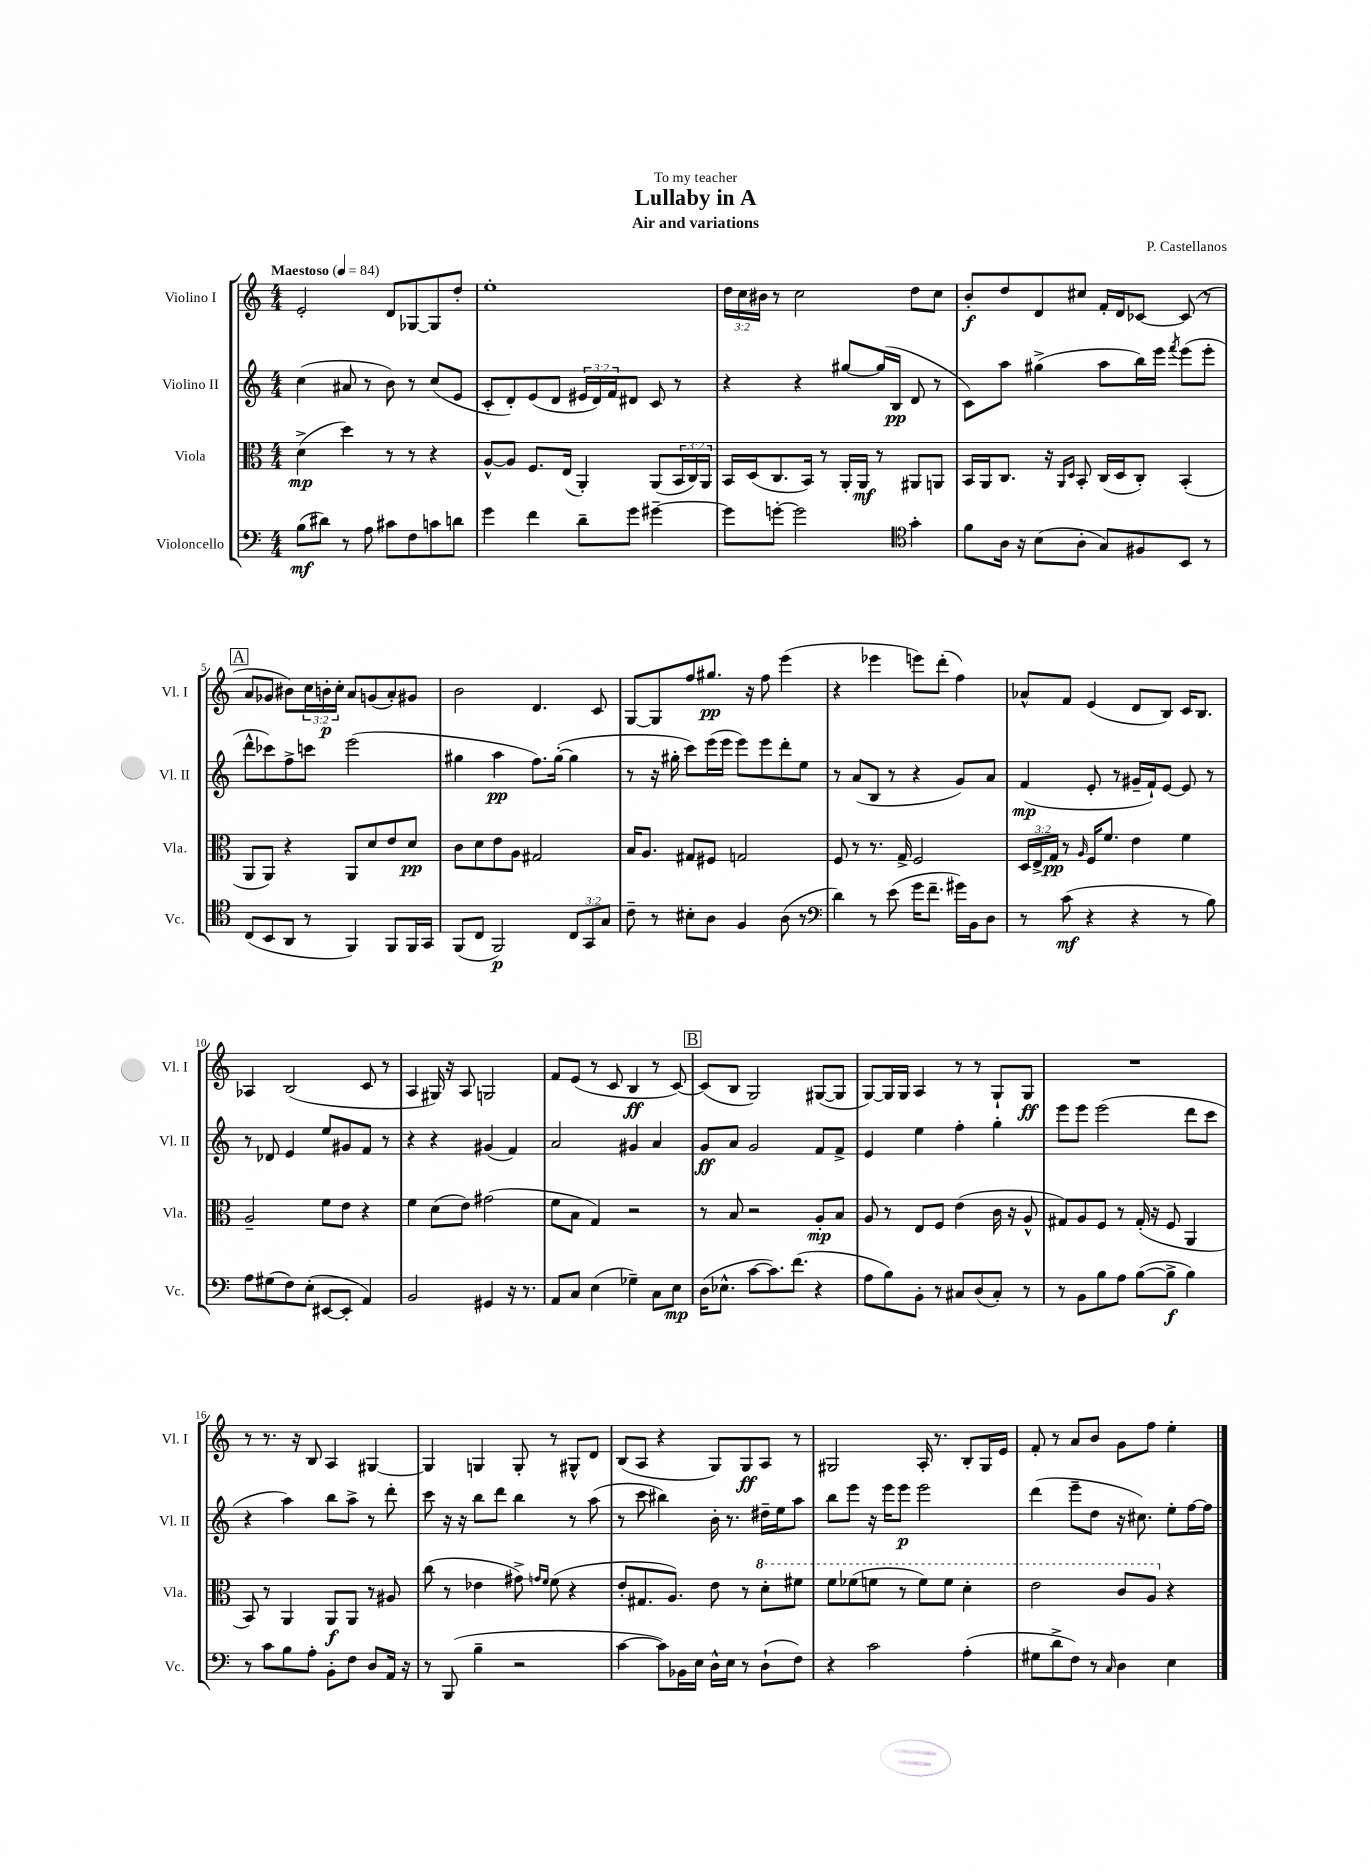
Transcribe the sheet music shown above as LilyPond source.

\header { title = "Lullaby in A" composer = "P. Castellanos" subtitle = "Air and variations" dedication = "To my teacher" }
<<
\new StaffGroup <<
\new Staff = "s0" \with { instrumentName = "Violino I" shortInstrumentName = "Vl. I" } {
    \clef treble \key c \major \numericTimeSignature \time 4/4 \override Staff.TupletNumber.text = #tuplet-number::calc-fraction-text \tempo "Maestoso" 4 = 84
    e'2-. d'8 ges8~ ges8 d''8-. |
    e''1-. |
    \tuplet 3/2 { d''16 c''16 bis'16 } r8 c''2 d''8 c''8 |
    b'8-.\f d''8 d'8 cis''8 f'16-. d'16 ces'8~ ces'8( r8 |
    \mark \markup { \box "A" } a'8 ges'8 bis'8) \tuplet 3/2 { c''16 b'16-.\p c''16-. } a'8 g'8( a'8-.) gis'8 |
    b'2 d'4. c'8 |
    g8~ g8 f''8 gis''8.\pp r16 f''8 e'''4( |
    r4 ees'''4 e'''8) d'''8-.( f''4) |
    aes'8-^ f'8 e'4( d'8 b8) c'16 b8. |
    aes4 b2( c'8 r8 |
    a4 gis16) r16 a8 g2 |
    f'8 e'8( r8 c'8 b4\ff r8 c'8~) |
    \mark \markup { \box "B" } c'8( b8 g2) gis8~( gis8 |
    g8~) g16 g16 a4 r8 r8 g8-! g8\ff |
    R1 |
    r8 r8. r16 b8 a4 gis4~ |
    gis4 g4 g8-. r8 gis8-^ d'8 |
    b8( a8 r4 g8) g8\ff a8 r8 |
    gis2 a16-. r8. b8-. gis16 e'16 |
    f'8-. r8 a'8 b'8 g'8 f''8 e''4-. \bar "|." |
}
\new Staff = "s1" \with { instrumentName = "Violino II" shortInstrumentName = "Vl. II" } {
    \clef treble \key c \major \numericTimeSignature \time 4/4 \override Staff.TupletNumber.text = #tuplet-number::calc-fraction-text
    c''4( ais'8 r8 b'8) r8 c''8( e'8 |
    c'8-. d'8-.) e'8( d'8 \tuplet 3/2 { eis'16 d'16) f'16 } dis'8 c'8 r8 |
    r4 r4 gis''8~ gis''16( b16\pp d'8 r8 |
    c'8) a''8 gis''4->( a''8 b''16) e'''16 \acciaccatura { f'''8 } e'''8( e'''8-. |
    \mark \markup { \box "A" } d'''8-^ ces'''8) f''8-> c'''8 e'''2( |
    gis''4 a''4\pp f''8.) gis''16~-.( gis''4 |
    r8 r16 gis''16-. c'''8) e'''16( e'''16 e'''8) e'''8 d'''8-. e''8 |
    r8 a'8( b8 r8 r4 g'8) a'8 |
    f'4\mp( e'8-. r8 gis'16-- f'16-!) e'8~ e'8 r8 |
    r8 des'8 e'4 e''8 gis'8 f'8 r8 |
    r4 r4 gis'4( f'4) |
    a'2 gis'4 a'4 |
    \mark \markup { \box "B" } g'8\ff a'8 g'2 f'8 f'8-> |
    e'4 e''4 f''4-. g''4-. |
    e'''8 e'''8 e'''2( d'''8 c'''8 |
    r4 a''4) b''8 a''8-> r8 d'''8-. |
    c'''8 r16 r16 b''8 d'''8 b''4 r8 a''8( |
    r8 c'''8 bis''4) b'16-. r8. dis''16-- e''16 a''8 |
    b''8 e'''8 r16 e'''16 e'''8\p e'''2 |
    d'''4( e'''8-- d''8 r16 cis''8.) e''8-. f''16~ f''16 \bar "|." |
}
\new Staff = "s2" \with { instrumentName = "Viola" shortInstrumentName = "Vla." } {
    \clef alto \key c \major \numericTimeSignature \time 4/4 \override Staff.TupletNumber.text = #tuplet-number::calc-fraction-text
    d'4->\mp( d''4) r8 r8 r4 |
    a8~-^ a8 f8. e16( a,4-.) a,8( \tuplet 3/2 { b,16 c16) a,16 } |
    b,16 d16( c8. b,16) r8 a,16-. a,16\mf r8 ais,8 a,8 |
    b,16 a,16 c8. r16 \grace { a,16 d16 } b,8-. c16( d16 c8-.) b,4-.( |
    \mark \markup { \box "A" } a,8 a,8) r4 a,8 d'8 e'8 d'8\pp |
    c'8 d'8 e'8 a8 gis2 |
    b16 a8. gis8 fis8 g2 |
    f8 r8 r8. g16-> f2 |
    \tuplet 3/2 { d16 e16-> g16\pp } r8 \grace { a16 } f16 f'8. e'4 f'4 |
    a2-- f'8 e'8 r4 |
    f'4 d'8( e'8) gis'2( |
    f'8 b8 g4) r2 |
    \mark \markup { \box "B" } r8 b8 r2 a8-.\mp b8 |
    a8 r8 e8 f8 e'4( c'16 r16 a8-^ |
    gis8) a8 f8 r8 gis16-.( r16 f8 a,4 |
    b,8) r8 a,4 a,8\f a,8 r8 ais8 |
    c''8( r8 ees'4 gis'8->) \grace { g'16 f'16 } f'8( r4 |
    e'8-. gis8. a8.) e'8 r8 \ottava #1 d''8-. fis''8 |
    f''8 fes''8( f''8 r8 f''8) f''8 d''4-. |
    e''2 c''8 a'8 \ottava #0 r4 \bar "|." |
}
\new Staff = "s3" \with { instrumentName = "Violoncello" shortInstrumentName = "Vc." } {
    \clef bass \key c \major \numericTimeSignature \time 4/4 \override Staff.TupletNumber.text = #tuplet-number::calc-fraction-text
    b8\mf( dis'8) r8 a8 cis'8 f8 c'8 d'8 |
    g'4 f'4 d'8-- g'8 gis'4~-- |
    gis'8 g'8~-. g'2 \clef tenor g'4-. |
    f'8 a16 r16 b8( a8-. g8) fis8 b,8 r8 |
    \mark \markup { \box "A" } c8( b,8 a,8 r8 f,4) f,8 f,16 g,16 |
    f,8( c8 f,2\p) \tuplet 3/2 { c8 g,8 g8 } |
    c'8-- r8 bis8-. a8 f4 a8( r8 |
    \clef bass d'4) r8 e'8( g'16 f'8.-- gis'16) b,16 d8 |
    r8 c'8\mf( r4 r4 r8 b8) |
    a8 gis8( f8) e8-.( eis,8~ eis,8-. a,4) |
    b,2 gis,4 r16 r8. |
    a,8 c8 e4( ges4--) c8 e8\mp |
    \mark \markup { \box "B" } d16( ees8.-^ c'8~ c'8.) f'8.( r4 |
    a8 b8) b,8-. r8 cis8 d8( cis8-.) r8 |
    r8 b,8 b8 a8 b8~( b8->\f b4) |
    r8 c'8 b8 a8-. b,8-. f8 d8 a,16 r16 |
    r8 b,,8( b4-- r2 |
    c'4~ c'8) bes,16 e16 d16-^ e16 r8 d8-!( f8) |
    r4 c'2 a4-.( |
    gis8 d'8-> f8) r8 \grace { c16 } d4 e4 \bar "|." |
}
>>
>>
